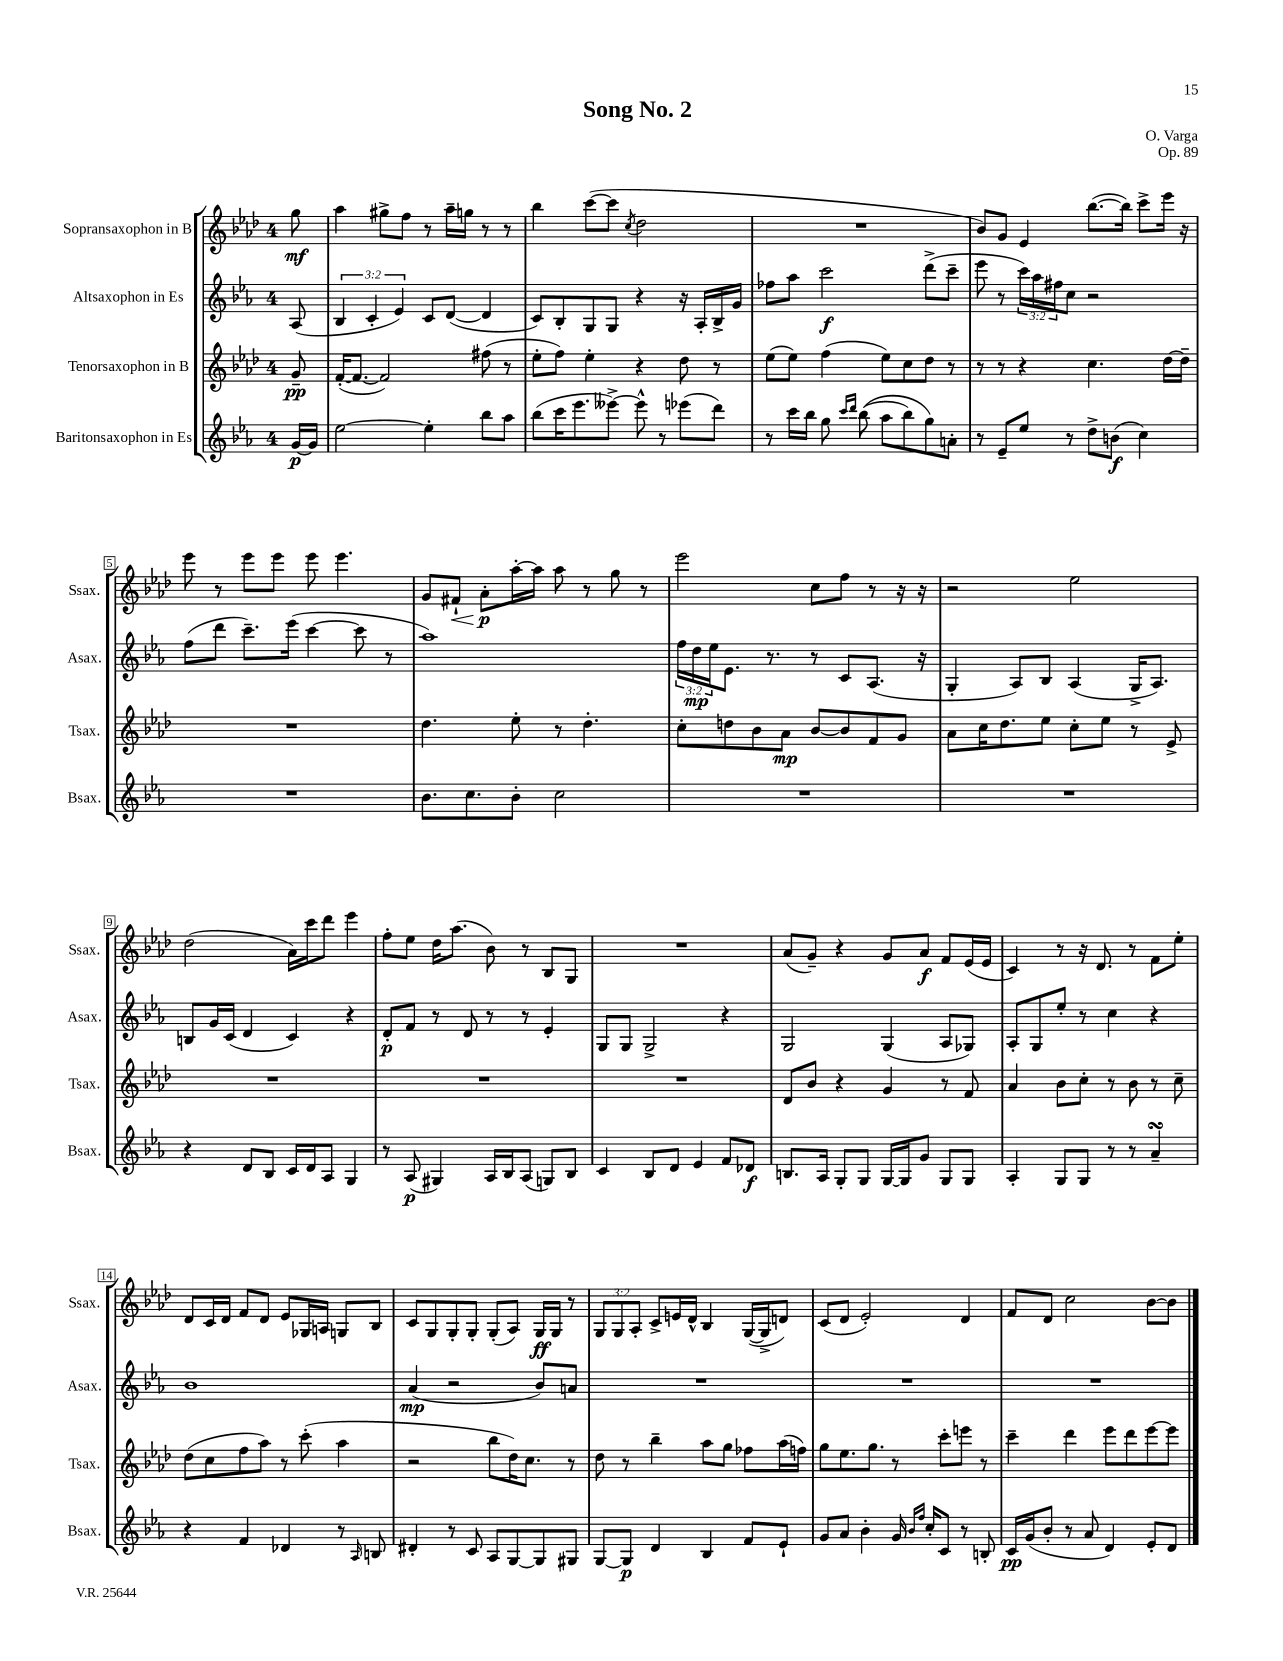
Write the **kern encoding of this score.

**kern	**dynam	**kern	**dynam	**kern	**dynam	**kern	**dynam
*part4	*part4	*part3	*part3	*part2	*part2	*part1	*part1
*staff4	*staff4	*staff3	*staff3	*staff2	*staff2	*staff1	*staff1
*I"Baritonsaxophon in Es	*	*I"Tenorsaxophon in B	*	*I"Altsaxophon in Es	*	*I"Sopransaxophon in B	*
*I'Bsax.	*	*I'Tsax.	*	*I'Asax.	*	*I'Ssax.	*
*clefG2	*	*clefG2	*	*clefG2	*	*clefG2	*
*k[b-e-a-]	*	*k[b-e-a-d-]	*	*k[b-e-a-]	*	*k[b-e-a-d-]	*
*M4/4	*	*M4/4	*	*M4/4	*	*M4/4	*
=	=	=	=	=	=	=	=
[16g/LL	p	8g~/	pp	(8A-/	.	8gg\	mf
16g/JJ]	.	.	.	.	.	.	.
=1	=1	=1	=1	=1	=1	=1	=1
[2ee-\	.	([16f'/KL	.	6B-/	.	4aa-\	.
.	.	8.f/J_	.	.	.	.	.
.	.	.	.	6c'/	.	.	.
.	.	2f/])	.	.	.	8gg#X^\L	.
.	.	.	.	6e-/)	.	.	.
.	.	.	.	.	.	8ff\J	.
4ee-'\]	.	.	.	8c/L	.	8r	.
.	.	.	.	([8d/J	.	16aa-~\LL	.
.	.	.	.	.	.	16ggn\JJ	.
8bb-\L	.	(8ff#X\	.	4d/]	.	8r	.
8aa-\J	.	8r	.	.	.	8r	.
=2	=2	=2	=2	=2	=2	=2	=2
(8bb-\L	.	8ee-'\L	.	8c/L)	.	4bb-\	.
16ccc\K	.	8ff\J)	.	8B-'/	.	.	.
8.eee-\	.	.	.	.	.	.	.
.	.	4ee-'\	.	8G/	.	([8ccc\L	.
[8eee--X^\J)	.	.	.	8G/J	.	8ccc\J]	.
.	.	.	.	.	.	8qcc/	.
8eee--^^\]	.	4r	.	4r	.	2dd-\	.
8r	.	.	.	.	.	.	.
(8eee-X\L	.	8dd-\	.	16r	.	.	.
.	.	.	.	16A-'/LL	.	.	.
8ddd\J)	.	8r	.	16B-^/	.	.	.
.	.	.	.	16g/JJ	.	.	.
=3	=3	=3	=3	=3	=3	=3	=3
8r	.	(8ee-\L	.	8ff-X\L	.	1r	.
16ccc\LL	.	8ee-\J)	.	8aa-\J	.	.	.
16bb-\JJ	.	.	.	.	.	.	.
8gg\	.	(4ff\	.	2ccc\	f	.	.
16qqccc/LL	.	.	.	.	.	.	.
16qqddd/JJ	.	.	.	.	.	.	.
((8bb-\	.	.	.	.	.	.	.
8aa-\L	.	8ee-\L)	.	.	.	.	.
8bb-\)	.	8cc\	.	.	.	.	.
8gg\)	.	8dd-\J	.	(8ddd^\L	.	.	.
8an'\J	.	8r	.	8ccc~\J	.	.	.
=4	=4	=4	=4	=4	=4	=4	=4
8r	.	8r	.	8eee-\	.	8b-/L)	.
8e-~/L	.	8r	.	8r	.	8g/J	.
8ee-/J	.	4r	.	24ccc\LL)	.	4e-/	.
.	.	.	.	24aa-\	.	.	.
.	.	.	.	24ff#X\J	.	.	.
8r	.	.	.	8cc\J	.	.	.
8dd^\L	.	4.cc\	.	2r	.	([8.bb-\L	.
(8bn\J	f	.	.	.	.	.	.
.	.	.	.	.	.	16bb-\Jk])	.
4cc\)	.	.	.	.	.	8ccc^\L	.
.	.	[16dd-\LL	.	.	.	16eee-\Jk	.
.	.	16dd-~\JJ]	.	.	.	16r	.
!!LO:LB:g=z
=5	=5	=5	=5	=5	=5	=5	=5
1r	.	1r	.	(8ff\L	.	8eee-\	.
.	.	.	.	8ddd\J	.	8r	.
.	.	.	.	8.ccc~\L)	.	8eee-\L	.
.	.	.	.	.	.	8eee-\J	.
.	.	.	.	(16eee-\Jk	.	.	.
.	.	.	.	[4ccc\	.	8eee-\	.
.	.	.	.	.	.	4.eee-\	.
.	.	.	.	8ccc\]	.	.	.
.	.	.	.	8r	.	.	.
=6	=6	=6	=6	=6	=6	=6	=6
8.b-\L	.	4.dd-\	.	1aa-)	.	8g/L	.
!	!	!	!	!	!	!	!LO:HP:b
.	.	.	.	.	.	8f#X`/J	<
8.cc\	.	.	.	.	.	.	.
.	.	.	.	.	.	8a-'\L	p
8b-'\J	.	8ee-'\	.	.	.	[16aa-'\L	[
.	.	.	.	.	.	16aa-\JJ]	.
2cc\	.	8r	.	.	.	8aa-\	.
.	.	4.dd-'\	.	.	.	8r	.
.	.	.	.	.	.	8gg\	.
.	.	.	.	.	.	8r	.
=7	=7	=7	=7	=7	=7	=7	=7
1r	.	8cc'\L	.	24ff\LL	.	2eee-\	.
.	.	.	.	24dd\	mp	.	.
.	.	.	.	24ee-\J	.	.	.
.	.	8ddn\	.	8.e-\J	.	.	.
.	.	8b-\	.	.	.	.	.
.	.	.	.	8.r	.	.	.
.	.	8a-\J	mp	.	.	.	.
.	.	[8b-/L	.	8r	.	8cc\L	.
.	.	8b-/]	.	8c/L	.	8ff\J	.
.	.	8f/	.	(8.A-/J	.	8r	.
.	.	8g/J	.	.	.	16r	.
.	.	.	.	16r	.	16r	.
=8	=8	=8	=8	=8	=8	=8	=8
1r	.	8a-\L	.	4G'/	.	2r	.
.	.	16cc\K	.	.	.	.	.
.	.	8.dd-\	.	.	.	.	.
.	.	.	.	8A-/L)	.	.	.
.	.	8ee-\J	.	8B-/J	.	.	.
.	.	8cc'\L	.	(4A-/	.	2ee-\	.
.	.	8ee-\J	.	.	.	.	.
.	.	8r	.	16G^/KL	.	.	.
.	.	.	.	8.A-/J)	.	.	.
.	.	8e-^/	.	.	.	.	.
!!LO:LB:g=z
=9	=9	=9	=9	=9	=9	=9	=9
4r	.	1r	.	8Bn/L	.	(2dd-\	.
.	.	.	.	16g/L	.	.	.
.	.	.	.	(16c/JJ	.	.	.
8d/L	.	.	.	4d/	.	.	.
8B-/J	.	.	.	.	.	.	.
16c/LL	.	.	.	4c/)	.	16a-\LL)	.
16d/J	.	.	.	.	.	16ccc\J	.
8A-/J	.	.	.	.	.	8ddd-\J	.
4G/	.	.	.	4r	.	4eee-\	.
=10	=10	=10	=10	=10	=10	=10	=10
8r	.	1r	.	8d'/L	p	8ff'\L	.
(8A-/	p	.	.	8f/J	.	8ee-\J	.
4G#X/)	.	.	.	8r	.	16dd-\KL	.
.	.	.	.	.	.	(8.aa-\J	.
.	.	.	.	8d/	.	.	.
16A-/LL	.	.	.	8r	.	8b-\)	.
16B-/J	.	.	.	.	.	.	.
(8A-/J	.	.	.	8r	.	8r	.
8Gn/L)	.	.	.	4e-'/	.	8B-/L	.
8B-/J	.	.	.	.	.	8G/J	.
=11	=11	=11	=11	=11	=11	=11	=11
4c/	.	1r	.	8G/L	.	1r	.
.	.	.	.	8G/J	.	.	.
8B-/L	.	.	.	2G^/	.	.	.
8d/J	.	.	.	.	.	.	.
4e-/	.	.	.	.	.	.	.
8f/L	.	.	.	4r	.	.	.
8d-X/J	f	.	.	.	.	.	.
=12	=12	=12	=12	=12	=12	=12	=12
8.Bn/L	.	8d-/L	.	2G/	.	(8a-/L	.
.	.	8b-/J	.	.	.	8g~/J)	.
16A-/Jk	.	.	.	.	.	.	.
8G'/L	.	4r	.	.	.	4r	.
8G/J	.	.	.	.	.	.	.
[16G/LL	.	4g/	.	(4G/	.	8g/L	.
16G/J]	.	.	.	.	.	.	.
8g/J	.	.	.	.	.	8a-/J	f
8G/L	.	8r	.	8A-/L	.	8f/L	.
8G/J	.	8f/	.	8G-X/J)	.	(16e-/L	.
.	.	.	.	.	.	16e-/JJ	.
=13	=13	=13	=13	=13	=13	=13	=13
4A-'/	.	4a-/	.	8A-'/L	.	4c/)	.
.	.	.	.	8G/	.	.	.
8G/L	.	8b-\L	.	8ee-'/J	.	8r	.
8G/J	.	8cc'\J	.	8r	.	16r	.
.	.	.	.	.	.	8.d-/	.
8r	.	8r	.	4cc\	.	.	.
8r	.	8b-\	.	.	.	8r	.
4a-sSSs~/	.	8r	.	4r	.	8f\L	.
.	.	8cc~\	.	.	.	8ee-'\J	.
!!LO:LB:g=z
=14	=14	=14	=14	=14	=14	=14	=14
4r	.	(8dd-\L	.	1b-	.	8d-/L	.
.	.	8cc\	.	.	.	16c/L	.
.	.	.	.	.	.	16d-/JJ	.
4f/	.	8ff\	.	.	.	8f/L	.
.	.	8aa-\J)	.	.	.	8d-/J	.
4d-X/	.	8r	.	.	.	8e-/L	.
.	.	(8ccc'\	.	.	.	16G-X/L	.
.	.	.	.	.	.	16An/JJ	.
8r	.	4aa-\	.	.	.	8Gn/L	.
16qqA-/	.	.	.	.	.	.	.
8Bn/	.	.	.	.	.	8B-/J	.
=15	=15	=15	=15	=15	=15	=15	=15
4d#X'/	.	2r	.	(4a-/	mp	8c/L	.
.	.	.	.	.	.	8G/	.
8r	.	.	.	2r	.	8G'/	.
8c/	.	.	.	.	.	8G'/J	.
8A-/L	.	8bb-\L	.	.	.	(8G'/L	.
[8G/	.	16dd-\K)	.	.	.	8A-/J)	.
.	.	8.cc\J	.	.	.	.	.
8G/]	.	.	.	8b-/L)	.	16G/LL	ff
.	.	.	.	.	.	16G/JJ	.
8G#X/J	.	8r	.	8an/J	.	8r	.
=16	=16	=16	=16	=16	=16	=16	=16
[8G/L	.	8dd-\	.	1r	.	12G/L	.
.	.	.	.	.	.	12G/	.
8G/J]	p	8r	.	.	.	.	.
.	.	.	.	.	.	12A-'/J	.
4d/	.	4bb-~\	.	.	.	8c^/L	.
.	.	.	.	.	.	16en/L	.
.	.	.	.	.	.	16d-^^/JJ	.
4B-/	.	8aa-\L	.	.	.	4B-/	.
.	.	8gg\J	.	.	.	.	.
8f/L	.	8ff-X\L	.	.	.	([16G/LL	.
.	.	.	.	.	.	16G^/J]	.
8e-`/J	.	(16aa-\L	.	.	.	8dn/J)	.
.	.	16ffn\JJ)	.	.	.	.	.
=17	=17	=17	=17	=17	=17	=17	=17
8g/L	.	8gg\L	.	1r	.	(8c/L	.
8a-/J	.	8.ee-\	.	.	.	8d-/J	.
4b-'\	.	.	.	.	.	2e-'/)	.
.	.	8.gg\J	.	.	.	.	.
16g/	.	8r	.	.	.	.	.
16qqb-/LL	.	.	.	.	.	.	.
16qqff/JJ	.	.	.	.	.	.	.
16cc'/KL	.	.	.	.	.	.	.
8c/J	.	8ccc'\L	.	.	.	.	.
8r	.	8eeen\J	.	.	.	4d-/	.
8Bn'/	.	8r	.	.	.	.	.
=18	=18	=18	=18	=18	=18	=18	=18
16c/LL	pp	4ccc~\	.	1r	.	8f/L	.
(16g/J	.	.	.	.	.	.	.
8b-'/J	.	.	.	.	.	8d-/J	.
8r	.	4ddd-\	.	.	.	2cc\	.
8a-/	.	.	.	.	.	.	.
4d/)	.	8eee-\L	.	.	.	.	.
.	.	8ddd-\	.	.	.	.	.
8e-'/L	.	[8eee-\	.	.	.	[8b-\L	.
8d/J	.	8eee-\J]	.	.	.	8b-\J]	.
==	==	==	==	==	==	==	==
*-	*-	*-	*-	*-	*-	*-	*-
